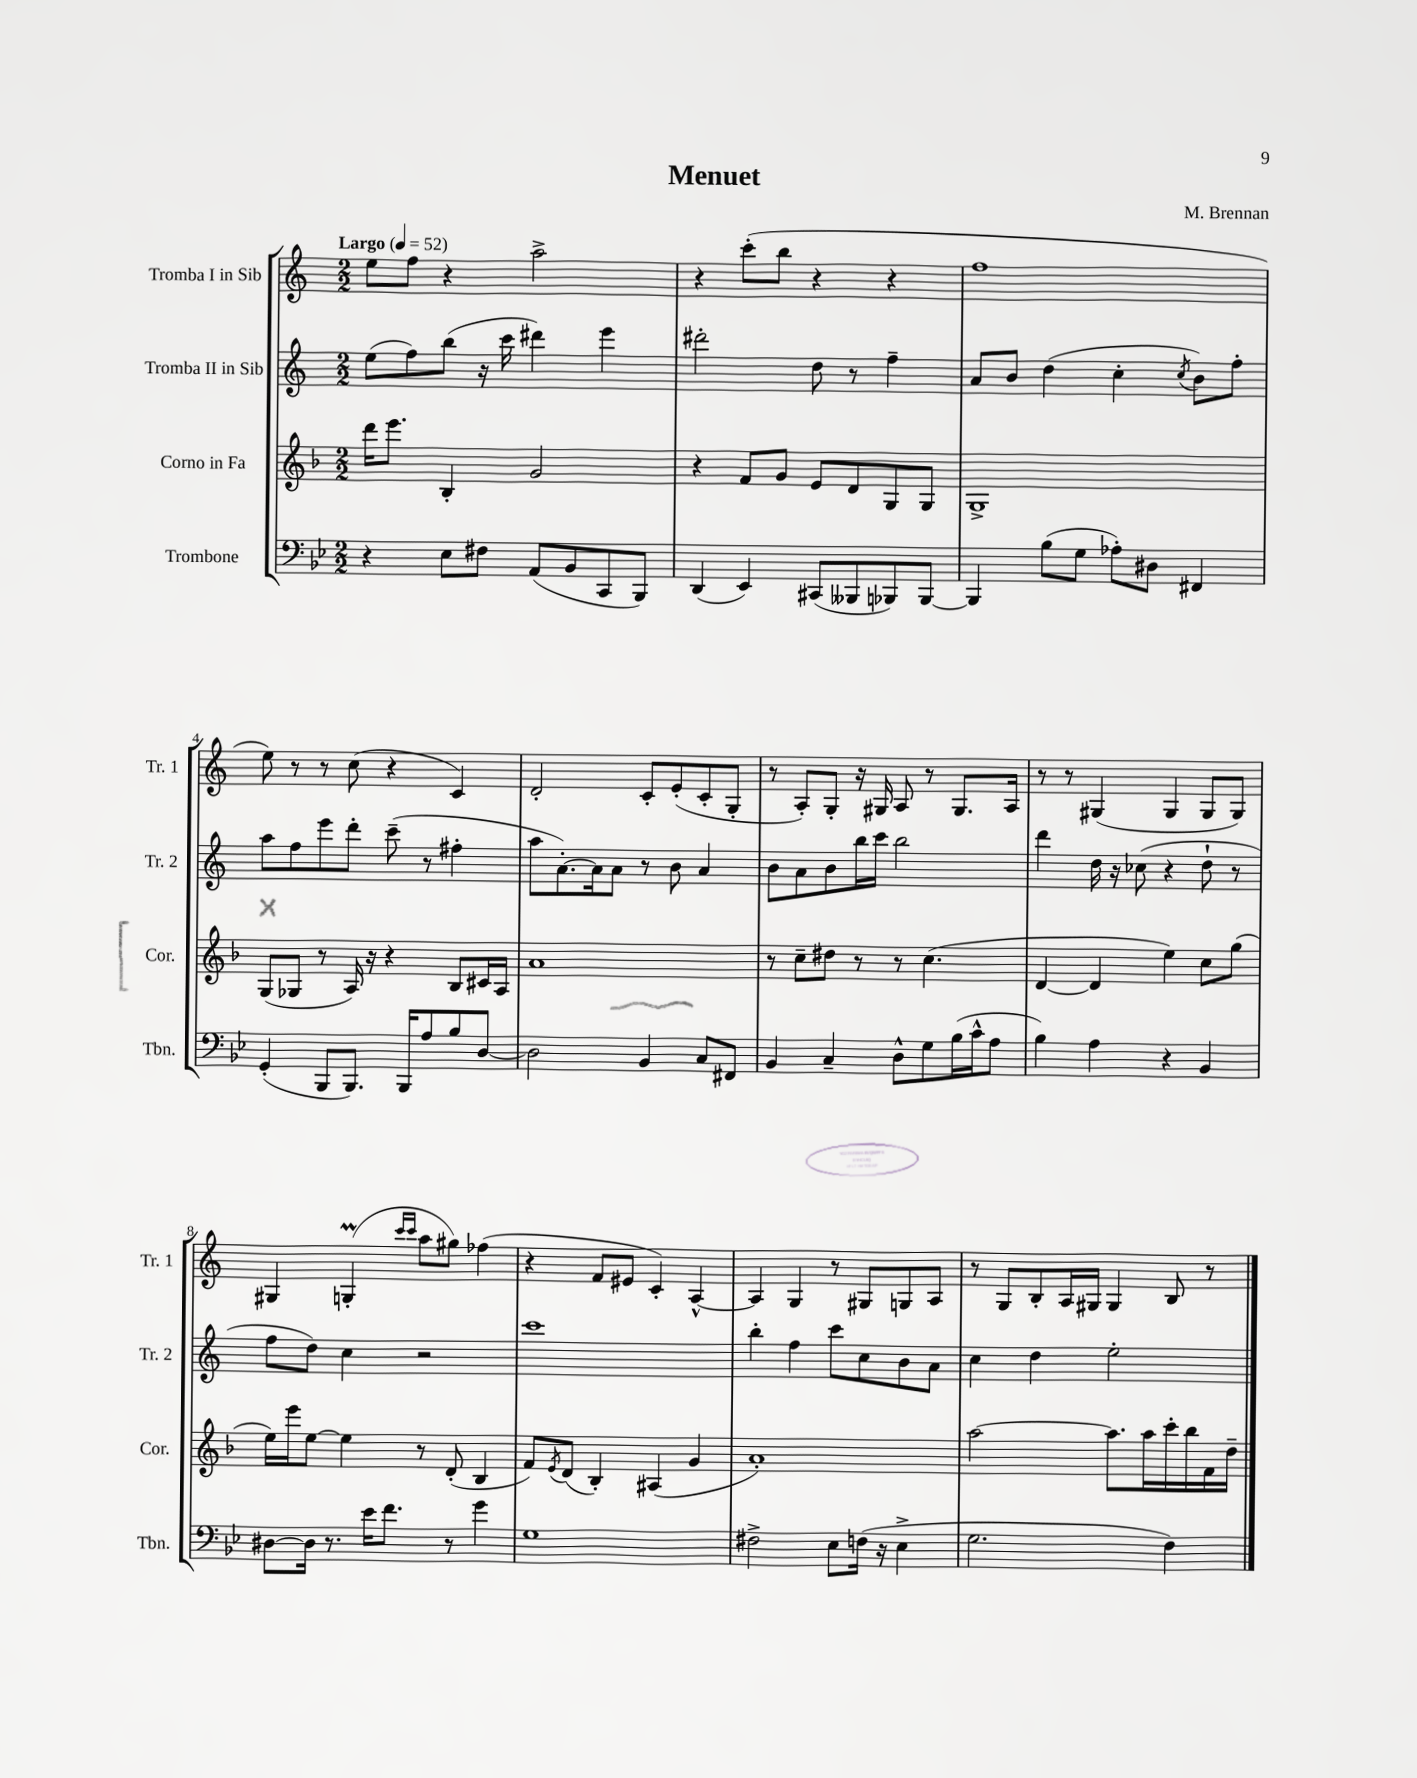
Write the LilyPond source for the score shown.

\header { title = "Menuet" composer = "M. Brennan" }
<<
\new StaffGroup <<
\new Staff = "s0" \with { instrumentName = "Tromba I in Sib" shortInstrumentName = "Tr. 1" } {
    \clef treble \key c \major \numericTimeSignature \time 2/2 \tempo "Largo" 4 = 52
    e''8 f''8 r4 a''2-> |
    r4 c'''8-.( b''8 r4 r4 |
    f''1 |
    e''8) r8 r8 c''8( r4 c'4) |
    d'2-. c'8-. e'8-.( c'8-. g8-. |
    r8 a8-.) g8-. r16 gis16 a8 r8 gis8. a16 |
    r8 r8 gis4( gis4 gis8 gis8) |
    gis4 g4-.\prall( \grace { c'''16 c'''16 } a''8 gis''8) fes''4( |
    r4 f'8 eis'8 c'4-.) a4~-^ |
    a4 g4 r8 gis8 g8 a8 |
    r8 g8 b8-. a16 gis16 gis4 b8 r8 \bar "|." |
}
\new Staff = "s1" \with { instrumentName = "Tromba II in Sib" shortInstrumentName = "Tr. 2" } {
    \clef treble \key c \major \numericTimeSignature \time 2/2
    e''8( f''8) b''8( r16 c'''16 dis'''4) e'''4 |
    dis'''2-. d''8 r8 f''4-- |
    a'8 b'8 d''4( c''4-. \acciaccatura { c''8 } b'8) f''8-. |
    a''8 f''8 e'''8 d'''8-. c'''8--( r8 fis''4-. |
    a''8 a'8.~-.) a'16 a'8 r8 b'8 a'4 |
    b'8 a'8 b'8 b''16 c'''16 b''2 |
    d'''4 d''16 r16 ces''8( r4 d''8-! r8 |
    f''8 d''8) c''4 r2 |
    c'''1 |
    b''4-. f''4 c'''8 c''8 b'8 a'8 |
    c''4 d''4 e''2-. \bar "|." |
}
\new Staff = "s2" \with { instrumentName = "Corno in Fa" shortInstrumentName = "Cor." } {
    \clef treble \key f \major \numericTimeSignature \time 2/2
    d'''16 e'''8. bes4-. g'2 |
    r4 f'8 g'8 e'8 d'8 g8 g8 |
    g1-> |
    g8( ges8 r8 a16) r16 r4 bes8 cis'16 a16 |
    a'1 |
    r8 c''8-- dis''8 r8 r8 c''4.( |
    d'4~ d'4 e''4) c''8 g''8( |
    e''16) e'''16 e''8~ e''4 r8 d'8-.( bes4 |
    f'8) \acciaccatura { e'8 } d'8( bes4-.) ais4( g'4 |
    a'1-.) |
    a''2~ a''8. a''16 c'''16-. bes''16 f'16 d''16-- \bar "|." |
}
\new Staff = "s3" \with { instrumentName = "Trombone" shortInstrumentName = "Tbn." } {
    \clef bass \key bes \major \numericTimeSignature \time 2/2
    r4 ees8 fis8 a,8( bes,8 c,8 bes,,8) |
    d,4( ees,4) cis,8( beses,,8 bes,,8) bes,,8~ |
    bes,,4 bes8( g8 aes8-.) dis8 fis,4 |
    g,4-.( bes,,8 bes,,8.) bes,,16 a8 bes8 d8~ |
    d2 bes,4 c8 fis,8 |
    bes,4 c4-- d8-^ g8 bes16( c'16-^ a8 |
    bes4) a4 r4 bes,4 |
    dis8~ dis16 r8. ees'16 f'8. r8 g'4 |
    g1 |
    fis2-> ees8 f16( r16 ees4-> |
    g2. f4) \bar "|." |
}
>>
>>
